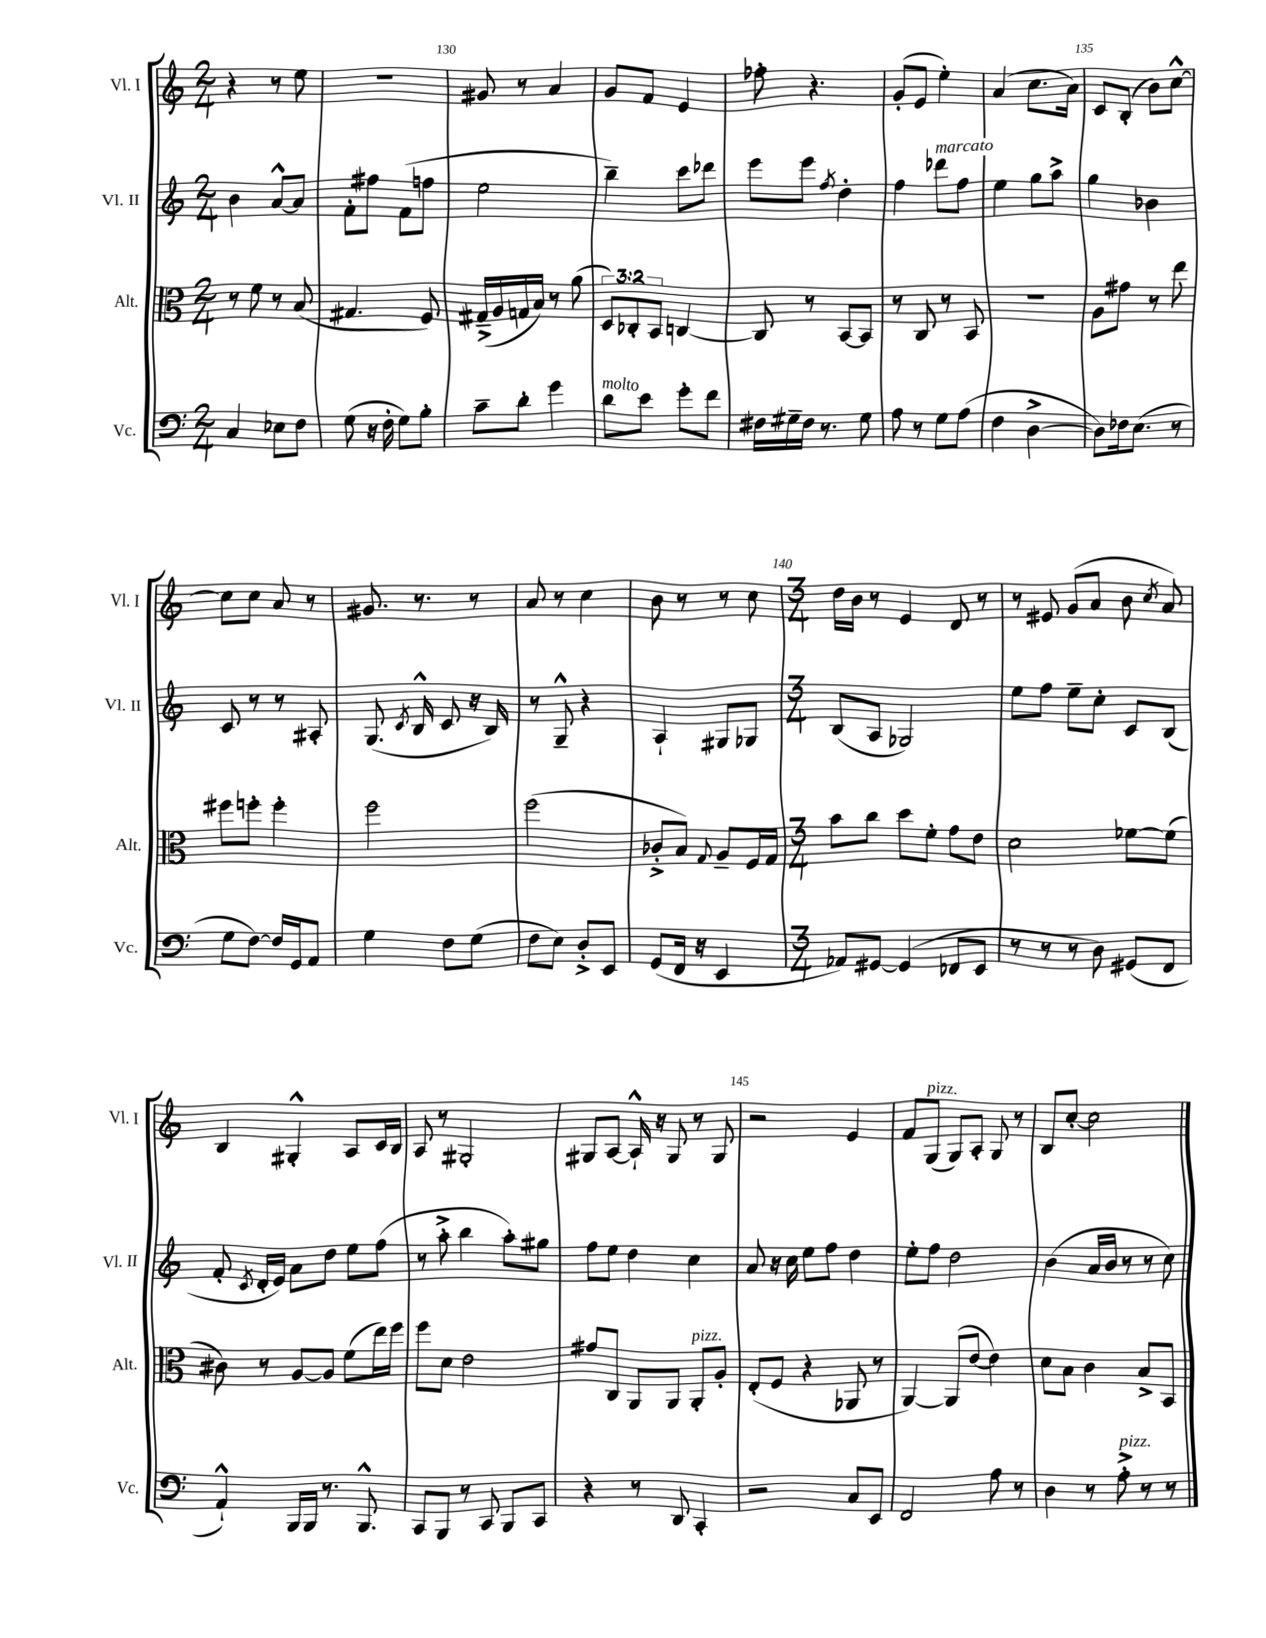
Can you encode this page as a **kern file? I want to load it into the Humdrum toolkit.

**kern	**kern	**kern	**kern
*staff4	*staff3	*staff2	*staff1
*clefF4	*clefC3	*clefG2	*clefG2
*k[]	*k[]	*k[]	*k[]
*M2/4	*M2/4	*M2/4	*M2/4
4C/	8r	4b\	4r
.	8f\	.	.
8E-\L	8r	[8a^^/L	8r
8F\J	(8B/	8a/]J	8ee\
=	=	=	=
(8G\	4.G#/	8f'\L	2r
16r	.	8ff#\J	.
16F'\	.	.	.
8G\L)	.	(8f\L	.
8B'\J	8F/)	8ff\J	.
=	=	=	=
8c~\L	(16G#~^/LL	2ee\	8g#/
.	16A/	.	.
8d'\J	16G/	.	8r
.	16B/JJ)	.	.
4g\	8r	.	4a/
.	(8a\	.	.
=	=	=	=
8d\L	12D/L)	4bb~\)	8g/L
.	12C-'/	.	.
8e\J	.	.	8f/J
.	12BB/J	.	.
8g'\L	[4C/	8ccc\L	4e/
8f\J	.	8ddd-\J	.
=	=	=	=
16F#\LL	8C/]	8eee\L	8ff-'\
16G#~\	.	.	.
16F#\JJ	8r	8eee\J	4.r
8.r	.	.	.
.	.	8qff/	.
.	[8BB/L	4dd'\	.
8G#\	8BB/]J	.	.
=	=	=	=
8A\	8r	4ff\	(8g'/L
8r	8C/	.	8e/J
8G\L	8r	8ddd-\L	4ee'\)
(8A\J	8BB/	8ff\J	.
=	=	=	=
4F\	2r	4ee\	(4a/
[4D^\	.	8gg\L	8.cc\L
.	.	8aa^\J	.
.	.	.	16a\Jk)
=	=	=	=
8D\]L)	8A\L	4gg\	8c/L
16F-\k	8g#\J	.	(8B'/J
(8.E\J	.	.	.
.	8r	4b-\	8b\L)
8r	8ee\	.	[8cc^^\J
=	=	=	=
8G\L	8ff#\L	8c/	8cc\]L
[8F\J)	8ff'\J	8r	8cc\J
16F/]LL	4ff'\	8r	8a/
16GG/J	.	.	.
8AA/J	.	8A#'/	8r
=	=	=	=
4G\	2ff\	(8.G/	8.g#/
.	.	8qc/	.
.	.	16B^^/	8.r
8F\L	.	8c/	.
(8G\J	.	16r	8r
.	.	16B/)	.
=	=	=	=
8F\L	(2ff\	8r	8a/
8E\J)	.	8G~^^/	8r
8D'^/L	.	4r	4cc\
8EE/J	.	.	.
=	=	=	=
(8GG/L	8c-'^/L	4A`/	8b\
16FF/Jk	8B/J)	.	8r
16r	.	.	.
.	8qqG/	.	.
4EE/	8A~/L	8G#/L	8r
.	16F/L	8G-/J	8cc\
.	16G/JJ	.	.
=	=	=	=
*M3/4	*M3/4	*M3/4	*M3/4
8AA-/L)	8b\L	(8B/L	16dd\LL
.	.	.	16b\JJ
[8GG#/J	8cc\J	8A/J	8r
(4GG#/]	8dd\L	2G-/)	4e/
.	8f'\J	.	.
8FF-/L	8g\L	.	8d/
8EE/J	8e\J	.	8r
=	=	=	=
8r	2d\	8ee\L	8r
8r	.	8ff\J	8e#/
8r	.	8ee~\L	(8g/L
8D\)	.	8cc'\J	8a/J
(8GG#/L	[8f-\L	8c/L	8b\
.	.	.	8qcc/
8FF/J	(8f-\]J	(8B/J	8a/)
=	=	=	=
4AA`^^/)	8c#\)	8f'/	4B/
.	.	8qc/	.
.	8r	16d'/LL	.
.	.	16e/JJ)	.
16BBB/LL	[8A/L	8a\L	4G#'^^/
16BBB/JJ	.	.	.
8.r	8A/]J	8dd\J	.
.	(8f\L	8ee\L	8A/L
8.BBB^^/	.	.	.
.	16ee\L)	(8ff\J	16c/L
.	16ff\JJ	.	16B/JJ
=	=	=	=
8CC/L	8ff\L	8r	8A/
8BBB/J	8d\J	8aa'^\	8r
8r	2e\	4bb\	2G#'/
8CC/	.	.	.
8BBB/L	.	8aa'\L)	.
8CC/J	.	8gg#\J	.
=	=	=	=
4r	8g#/L	8ff\L	8G#/L
.	8C/J	8ee\J	[8A/J
8r	8AA/L	4dd\	16A`^^/]
.	.	.	16r
8DD/	8AA/J	.	8G#/
4CC'/	8AA'/L	4cc\	8r
.	8A'/J	.	8G#/
=	=	=	=
2r	(8E'/L	8a/	2r
.	8F/J	16r	.
.	.	16cc\	.
.	4r	8ee\L	.
.	.	8ff\J	.
8C/L	8AA-/	4dd\	4e/
8EE/J	8r	.	.
=	=	=	=
2FF/	[4AA/)	8ee'\L	8f/L
.	.	8ff\J	(8G/J
.	(8AA/]L	2dd\	8G/L)
.	[8e/J	.	8A'/J
8A\	4e\])	.	8G/
8r	.	.	8r
=	=	=	=
4D\	8d\L	(4b\	8B/L
.	8B\J	.	[8cc'/J
8r	4c\	16a/LL	2cc\]
.	.	16b/JJ	.
8A'^\	.	8r	.
8r	8B^/L	8r	.
8r	8BB/J	8cc\)	.
==	==	==	==
*-	*-	*-	*-
